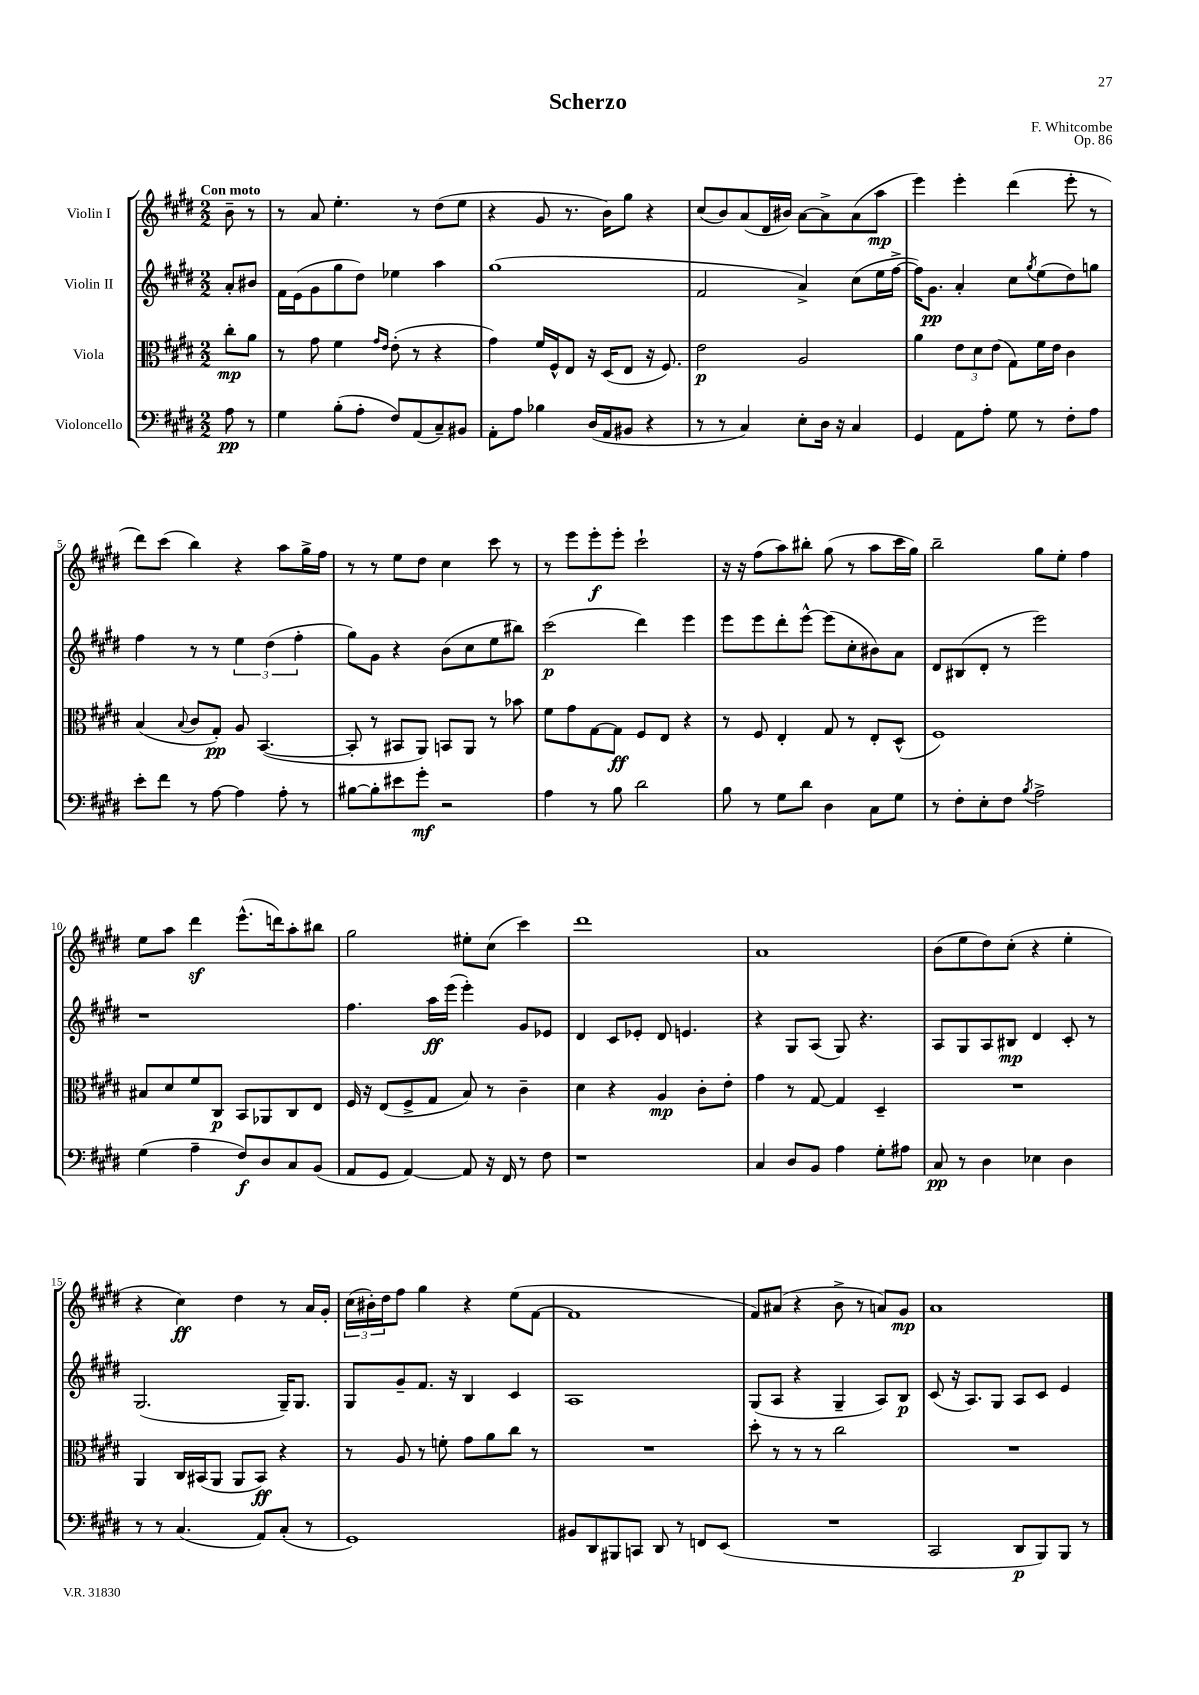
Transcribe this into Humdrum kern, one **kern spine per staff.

**kern	**kern	**kern	**kern
*staff4	*staff3	*staff2	*staff1
*clefF4	*clefC3	*clefG2	*clefG2
*k[f#c#g#d#]	*k[f#c#g#d#]	*k[f#c#g#d#]	*k[f#c#g#d#]
*M2/2	*M2/2	*M2/2	*M2/2
8A	8cc#'	8a'	8b~
8r	8a	8b#	8r
=	=	=	=
4G#	8r	16f#	8r
.	.	(16e	.
.	8g#	8g#	8a
(8B'	4f#	8gg#	4.ee'
8A'	.	8dd#)	.
.	16qqg#	.	.
.	16qqe	.	.
8F#)	(8e'	4ee-	.
(8AA	8r	.	8r
8C#~)	4r	4aa	(8dd#
8BB#	.	.	8ee
=	=	=	=
8AA'	4g#)	(1gg#	4r
8A	.	.	.
4B-	16f#	.	8g#
.	16F#^^	.	.
.	8E	.	8.r
(16D#	16r	.	.
16AA	(16D#	.	16b)
8BB#	8E	.	8gg#
4r	16r	.	4r
.	8.F#)	.	.
=	=	=	=
8r	2e	2f#	(8cc#
8r	.	.	8b)
4C#)	.	.	(8a
.	.	.	16d#
.	.	.	16b#)
8E'	2A	4a^)	[8a
16D#	.	.	8a^]
16r	.	.	.
4C#	.	(8cc#	(8a
.	.	16ee	8aa
.	.	[16ff#^	.
=	=	=	=
4GG#	4a	16ff#])	4eee)
.	.	8.g#	.
8AA	12e	4a'	4eee'
.	12d#	.	.
8A'	.	.	.
.	(12e	.	.
8G#	8G#)	8cc#	(4ddd#
.	.	8qgg#	.
8r	16f#	(8ee	.
.	16e	.	.
8F#'	4c#	8dd#)	8eee'
8A	.	8gg	8r
=	=	=	=
8e'	(4B	4ff#	8ddd#)
8f#	.	.	(8ccc#
.	8qqB	.	.
8r	8c#	8r	4bb)
[8A	8G#')	8r	.
4A]	8A	6ee	4r
.	([4.BB	.	.
.	.	(6dd#	.
8A'	.	.	8aa
.	.	6ff#'	.
8r	.	.	16gg#^
.	.	.	16ff#
=	=	=	=
[8B#	8BB']	8gg#)	8r
8B#']	8r	8g#	8r
8e#	8BB#	4r	8ee
8g#'	8AA)	.	8dd#
2r	8BB	(8b	4cc#
.	8AA	8cc#	.
.	8r	8ee	8ccc#
.	8b-	8bb#)	8r
=	=	=	=
4A	8f#	(2ccc#	8r
.	8g#	.	8eee
8r	[8G#	.	8eee'
8B	8G#]	.	8eee'
2d#	8F#	4ddd#)	2ccc#`
.	8E	.	.
.	4r	4eee	.
=	=	=	=
8B	8r	8eee	16r
.	.	.	16r
8r	8F#	8eee	(8ff#
8G#	4E'	8ddd#'	8aa)
8d#	.	[8eee^^	8bb#'
4D#	8G#	(8eee]	(8gg#
.	8r	8cc#'	8r
8C#	8E'	8b#)	8aa
8G#	(8D#^^	8a	16ccc#
.	.	.	16gg#)
=	=	=	=
8r	1F#)	8d#	2bb~
8F#'	.	(8B#	.
8E'	.	8d#'	.
8F#	.	8r	.
8qB	.	.	.
2A^	.	2eee)	8gg#
.	.	.	8ee'
.	.	.	4ff#
=	=	=	=
(4G#	8B#	1r	8ee
.	8d#	.	8aa
4A~	8f#	.	4ddd#
.	8C#	.	.
8F#)	8BB	.	(8.eee^^
8D#	8AA-	.	.
.	.	.	16ddd)
8C#	8C#	.	8aa'
(8BB	8E	.	8bb#
=	=	=	=
8AA	16F#	4.ff#	2gg#
.	16r	.	.
8GG#	(8E	.	.
[4AA)	8F#^	.	.
.	8G#	16aa	.
.	.	(16eee	.
8AA]	8B)	4eee')	8ee#'
16r	8r	.	(8cc#
16FF#	.	.	.
8r	4c#~	8g#	4ccc#)
8F#	.	8e-	.
=	=	=	=
1r	4d#	4d#	1ddd#
.	4r	8c#	.
.	.	8e-'	.
.	4A	8d#	.
.	.	4.e	.
.	8c#'	.	.
.	8e'	.	.
=	=	=	=
4C#	4g#	4r	1a
8D#	8r	8G#	.
8BB	[8G#	(8A	.
4A	4G#]	8G#)	.
.	.	4.r	.
8G#'	4D#~	.	.
8A#	.	.	.
=	=	=	=
8C#	1r	8A	(8b
8r	.	8G#	8ee
4D#	.	8A	8dd#)
.	.	8B#	(8cc#'
4E-	.	4d#	4r
4D#	.	8c#'	4ee'
.	.	8r	.
=	=	=	=
8r	4AA	(2.G#	4r
8r	.	.	.
(4.C#	16C#	.	4cc#)
.	(16BB#	.	.
.	8AA	.	.
.	8AA	.	4dd#
8AA)	8BB#)	.	.
(8C#'	4r	16G#~)	8r
.	.	8.G#	.
8r	.	.	16a
.	.	.	16g#'
=	=	=	=
1GG#)	8r	8G#	(24cc#
.	.	.	24b#')
.	.	.	24dd#
.	8A	8g#~	8ff#
.	8r	8.f#	4gg#
.	8f'	.	.
.	.	16r	.
.	8g#	4B	4r
.	8a	.	.
.	8cc#	4c#	(8ee
.	8r	.	[8f#
=	=	=	=
8BB#	1r	1A	1f#]
8DD#	.	.	.
8BBB#	.	.	.
8CC	.	.	.
8DD#	.	.	.
8r	.	.	.
8FF	.	.	.
(8EE	.	.	.
=	=	=	=
1r	8dd#'	(8G#	8f#)
.	8r	8A	(8a#
.	8r	4r	4r
.	8r	.	.
.	2cc#	4G#~	8b^
.	.	.	8r
.	.	8A)	8a)
.	.	8B	8g#
=	=	=	=
2CC#	1r	(8c#	1a
.	.	16r	.
.	.	8.A)	.
.	.	8G#	.
8DD#	.	8A	.
8BBB)	.	8c#	.
8BBB	.	4e	.
8r	.	.	.
==	==	==	==
*-	*-	*-	*-
